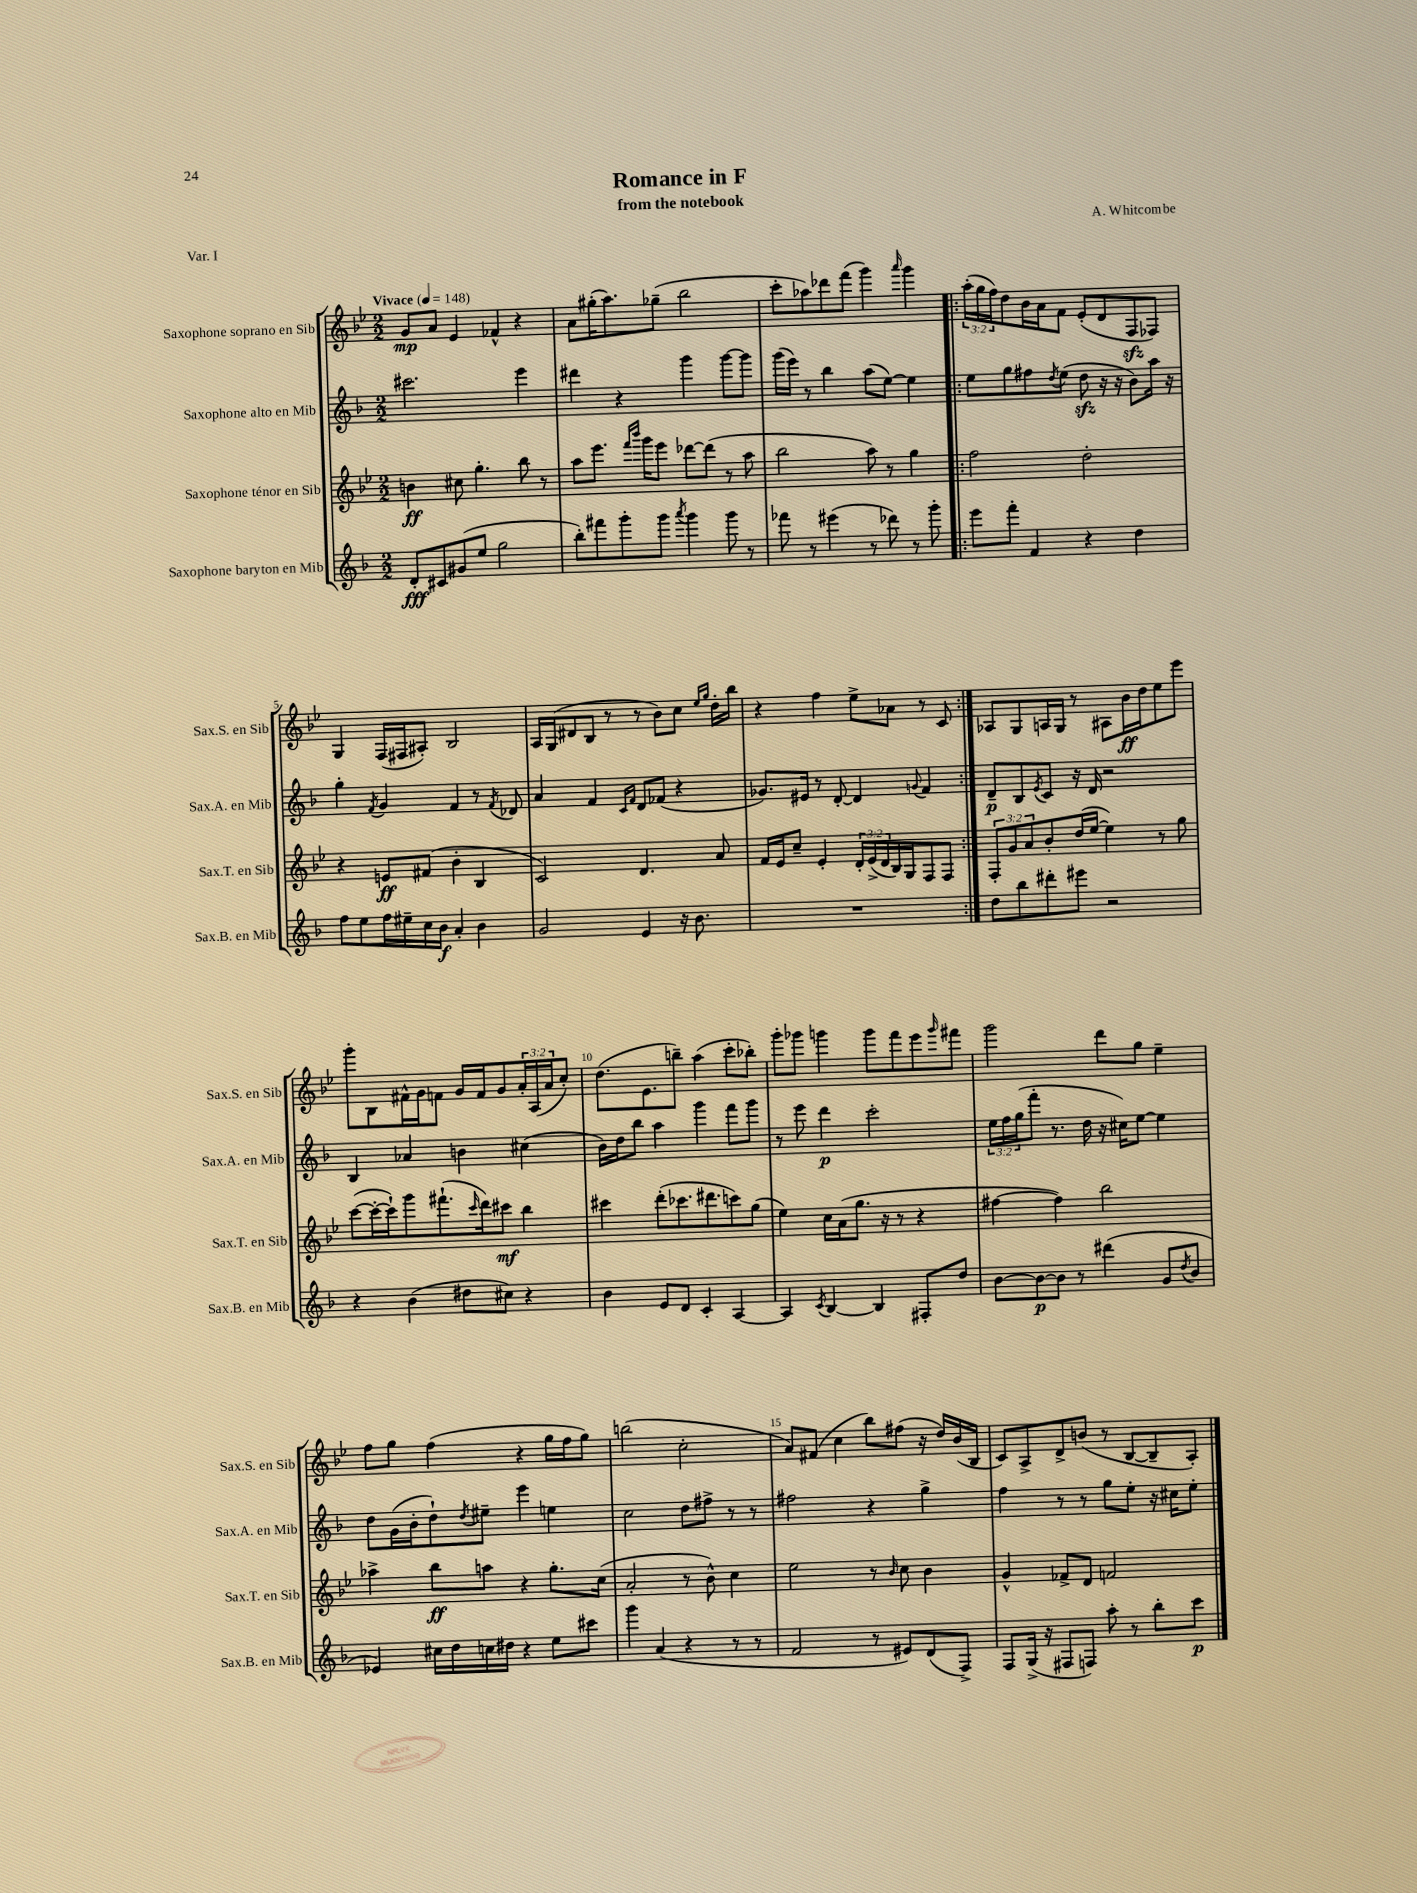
\header { title = "Romance in F" composer = "A. Whitcombe" subtitle = "from the notebook" piece = "Var. I" }
<<
\new StaffGroup <<
\new Staff = "s0" \with { instrumentName = "Saxophone soprano en Sib" shortInstrumentName = "Sax.S. en Sib" } {
    \clef treble \key bes \major \numericTimeSignature \time 2/2 \override Staff.TupletNumber.text = #tuplet-number::calc-fraction-text \tempo "Vivace" 4 = 148
    g'8\mp a'8 ees'4 fes'4-^ r4 |
    a'8 gis''16-.( a''8.) ges''8--( bes''2 |
    c'''8-. aes''8) des'''8 f'''8( g'''4) \grace { a'''16 } g'''4 |
    \repeat volta 2 { \tuplet 3/2 { a''16-.( g''16 f''16) } d''8 bes'16 a'16 f'8 ees'8-.( d'8 f8\sfz fes8) |
    g4 f16( fis16 ais8-.) bes2 |
    a16 g16( dis'8 bes8 r8 r8 bes'8) c''8 \grace { ees''16 g''16 } d''16-. bes''16 |
    r4 f''4 ees''8-> aes'8 r8 c'8 | }
    aes8 g8 a16 g16 r8 ais8 bes'16\ff d''16 ees''8 ees'''8 |
    g'''8-. bes8 fis'16-^ g'16 f'8 g'16 f'16 g'8 \tuplet 3/2 { a'16-. a16( a'16 } c''8-.) |
    d''8.( ees'8. b''8--) a''4( c'''8-. bes''8-.) |
    g'''8-. ges'''8 g'''4 g'''8 f'''8 ees'''8 \grace { g'''16 } fis'''8 |
    g'''2 d'''8 g''8 ees''4-- |
    f''8 g''8 f''4( r4 g''16 f''16 g''8) |
    b''2( c''2-. |
    a'8) fis'8( c''4 bes''8) fis''8( r16 d''16) bes'16( bes16 |
    c'8) a8-> d'8-> b'8( r8 bes8~ bes8-- a8-.) \bar "|." |
}
\new Staff = "s1" \with { instrumentName = "Saxophone alto en Mib" shortInstrumentName = "Sax.A. en Mib" } {
    \clef treble \key f \major \numericTimeSignature \time 2/2 \override Staff.TupletNumber.text = #tuplet-number::calc-fraction-text
    cis'''2. e'''4 |
    dis'''4 r4 g'''4 g'''8~ g'''8 |
    g'''16( e'''16) r8 bes''4 a''8( e''8~) e''4 |
    \repeat volta 2 { e''8 g''8 fis''8 \acciaccatura { d''8 } e''8( d''8\sfz r16 r16 bes'8) a''16 r16 |
    g''4-. \acciaccatura { f'8 } g'4 f'4 r8 \acciaccatura { f'8 } des'8 |
    a'4 f'4 \grace { c'16 f'16 } d'8 fes'8( r4 |
    ges'8.) eis'16 r8 d'8~-. d'4 \appoggiatura { g'8 } f'4 | }
    d'8--\p bes8 \acciaccatura { e'8 } c'8 r16 d'16 r2 |
    bes4 aes'4 b'4 cis''4( |
    bes'16) d''16 bes''8 a''4 g'''4 f'''8 g'''8 |
    r8 e'''8 d'''4\p c'''2-. |
    \tuplet 3/2 { e''16 f''16 g''16( } f'''8-. r8. d''16 r16 cis''16) e''8~ e''4 |
    d''8 g'16( bes'16-. d''8-!) \acciaccatura { d''8 } eis''8-- e'''4 e''4 |
    c''2 d''8 fis''8-> r8 r8 |
    fis''2 r4 g''4-> |
    f''4 r8 r8 g''8 e''8-. r16 cis''16 e''8-. \bar "|." |
}
\new Staff = "s2" \with { instrumentName = "Saxophone ténor en Sib" shortInstrumentName = "Sax.T. en Sib" } {
    \clef treble \key bes \major \numericTimeSignature \time 2/2 \override Staff.TupletNumber.text = #tuplet-number::calc-fraction-text
    b'4\ff cis''8 g''4.-. bes''8 r8 |
    a''8 ees'''8. \grace { f'''16 bes'''16 } g'''16 ees'''8 des'''8~ des'''8( r8 a''8 |
    bes''2 a''8) r8 g''4 |
    \repeat volta 2 { f''2 d''2-. |
    r4 e'8\ff fis'8( bes'4-. bes4 |
    c'2) d'4. a'8 |
    f'16 ees'16 c''8-- ees'4-. \tuplet 3/2 { d'16-. ees'16->( d'16 } bes16) g16 f8 f8 | }
    \tuplet 3/2 { f8-. g'8 a'8 } bes'8-. d''16( ees''16~ ees''4) r8 g''8 |
    c'''8~( c'''16~-. c'''16-!) g'''8 fis'''8.-!( \grace { c'''16 } d'''16) cis'''8\mf bes''4 |
    cis'''4 d'''8-.( ces'''8. dis'''8. c'''8) g''8( |
    ees''4) c''16 a'16( g''8. r16 r8 r4 |
    fis''4~ fis''4) bes''2 |
    aes''4-> bes''8\ff a''8 r4 g''8.-. c''16( |
    a'2-. r8 bes'8-^) c''4 |
    ees''2 r8 \grace { bes'16 } c''8 bes'4 |
    g'4-^ fes'8-> d'8 f'2 \bar "|." |
}
\new Staff = "s3" \with { instrumentName = "Saxophone baryton en Mib" shortInstrumentName = "Sax.B. en Mib" } {
    \clef treble \key f \major \numericTimeSignature \time 2/2
    d'8-.\fff cis'8 gis'8( e''8 g''2 |
    bes''8-.) fis'''8 g'''8-. g'''8 \acciaccatura { a'''8 } g'''4 g'''8 r8 |
    fes'''8 r8 eis'''4( r8 des'''8) r8 g'''8-. |
    \repeat volta 2 { e'''8 f'''8-. f'4 r4 d''4 |
    f''8 e''8 f''16 eis''16-- c''16 bes'16\f a'4-. bes'4 |
    g'2 e'4 r16 bes'8. |
    R1 | }
    d''8 bes''8 dis'''8-. eis'''8 r2 |
    r4 bes'4( dis''8 cis''8) r4 |
    bes'4 e'8 d'8 c'4-. a4~ |
    a4 \acciaccatura { c'8 } bes4~ bes4 fis8-. d''8 |
    bes'8~ bes'8~\p bes'8 r8 dis'''4( g'8 \acciaccatura { d''8 } bes'8 |
    ees'4) cis''16 d''16 c''16 dis''16 r4 e''8 cis'''8 |
    g'''4 a'4( r4 r8 r8 |
    f'2 r8 eis'8) d'8( f8->) |
    f8 g16->( r16 fis8 f8) a''8-. r8 bes''8-. c'''8\p \bar "|." |
}
>>
>>
\layout { \context { \Score \override BarNumber.break-visibility = ##(#f #t #t) barNumberVisibility = #(every-nth-bar-number-visible 5) } }
